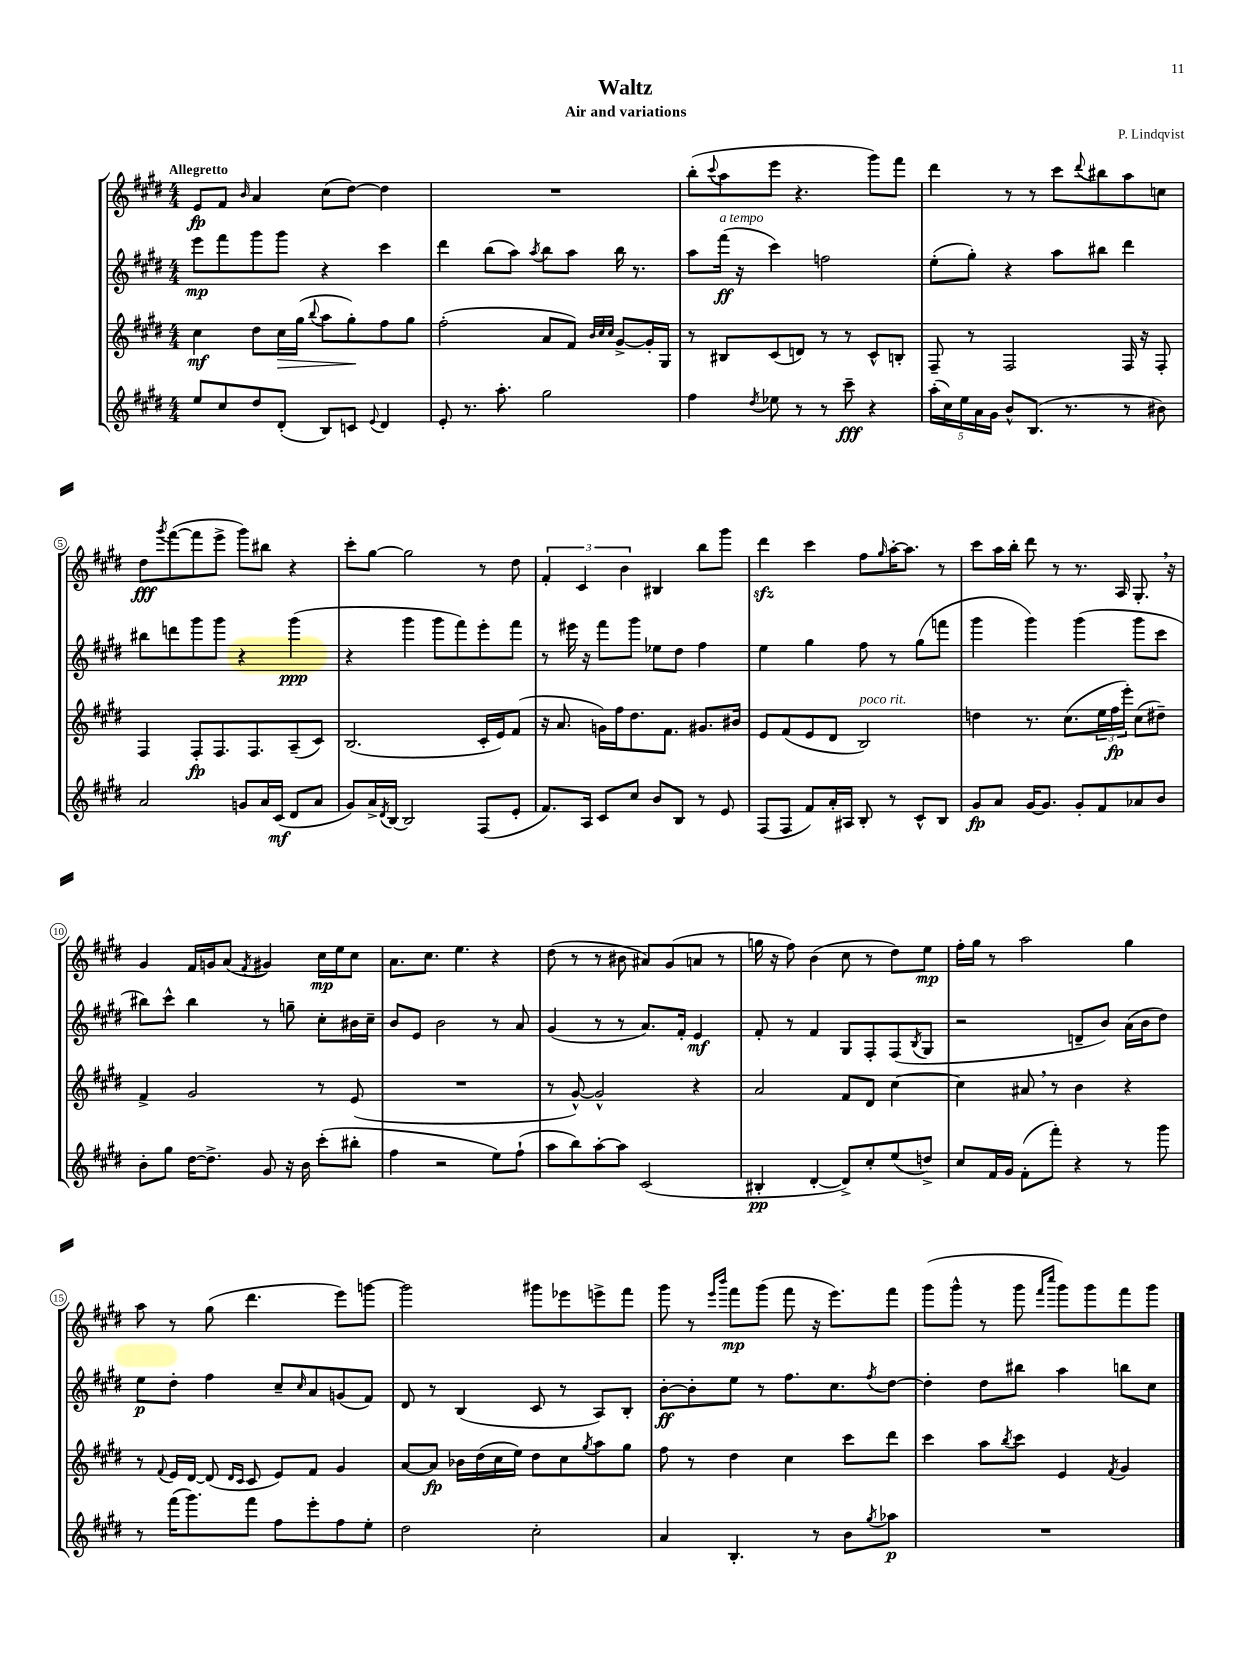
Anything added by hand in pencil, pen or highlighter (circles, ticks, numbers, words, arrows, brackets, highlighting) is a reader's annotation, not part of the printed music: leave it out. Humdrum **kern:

**kern	**dynam	**kern	**dynam	**kern	**dynam	**kern	**dynam
*part4	*part4	*part3	*part3	*part2	*part2	*part1	*part1
*staff4	*staff4	*staff3	*staff3	*staff2	*staff2	*staff1	*staff1
*clefG2	*	*clefG2	*	*clefG2	*	*clefG2	*
*k[f#c#g#d#]	*	*k[f#c#g#d#]	*	*k[f#c#g#d#]	*	*k[f#c#g#d#]	*
*M4/4	*	*M4/4	*	*M4/4	*	*M4/4	*
=1	=1	=1	=1	=1	=1	=1	=1
!	!	!	!	!	!	!LO:TX:a:B:t=Allegretto	!
8ee/L	.	4cc#\	mf	8eee\L	mp	8e/L	fp
8cc#/	.	.	.	8fff#\	.	8f#/J	.
.	.	.	.	.	.	16qqb/	.
8dd#/	.	8dd#\L	.	8ggg#\	.	4a/	.
!	!	!	!LO:HP:b	!	!	!	!
(8d#'/J	.	16cc#\L	>	8ggg#\J	.	.	.
.	.	(16gg#\JJ	.	.	.	.	.
.	.	8qqbb/	.	.	.	.	.
8B/L)	.	8aa\L	.	4r	.	(8cc#\L	.
8cn/J	.	8gg#'\)	.	.	.	[8dd#\J)	.
8qqe/	.	.	.	.	.	.	.
4d#/	.	8ff#\	]	4ccc#\	.	4dd#\]	.
.	.	8gg#\J	.	.	.	.	.
=2	=2	=2	=2	=2	=2	=2	=2
8e'/	.	(2ff#'\	.	4ddd#\	.	1r	.
8.r	.	.	.	.	.	.	.
.	.	.	.	(8bb\L	.	.	.
8.aa'\	.	.	.	.	.	.	.
.	.	.	.	8aa\J)	.	.	.
.	.	.	.	8qaa/	.	.	.
2gg#\	.	8a/L	.	8bb\L	.	.	.
.	.	8f#/J)	.	8aa\J	.	.	.
.	.	32qqb/LLL	.	.	.	.	.
.	.	32qqcc#/	.	.	.	.	.
.	.	32qqcc#/JJJ	.	.	.	.	.
.	.	[8g#^/L	.	16bb\	.	.	.
.	.	.	.	8.r	.	.	.
.	.	16g#'/L]	.	.	.	.	.
.	.	16G#/JJ	.	.	.	.	.
=3	=3	=3	=3	=3	=3	=3	=3
4ff#\	.	8r	.	8aa\L	.	(8bb'\L	.
.	.	.	.	.	.	8qqccc#/	.
!	!	!	!	!LO:TX:a:i:t=a tempo	!	!	!
.	.	8B#X/L	.	(16fff#\Jk	ff	8aa\	.
.	.	.	.	16r	.	.	.
8qdd#/	.	.	.	.	.	.	.
8ee-X\	.	(8c#/	.	4ccc#\)	.	8eee\J	.
8r	.	8dn/J)	.	.	.	4.r	.
8r	.	8r	.	2ffn\	.	.	.
8ccc#~\	fff	8r	.	.	.	.	.
4r	.	8c#^^/L	.	.	.	8ggg#\L)	.
.	.	8Bn'/J	.	.	.	8fff#\J	.
=4	=4	=4	=4	=4	=4	=4	=4
(20aa'\LL	.	8F#~/	.	(8ee'\L	.	4ddd#\	.
20cc#\)	.	.	.	.	.	.	.
20ee\	.	.	.	.	.	.	.
.	.	8r	.	8gg#'\J)	.	.	.
20a\	.	.	.	.	.	.	.
20g#\JJ	.	.	.	.	.	.	.
8b^^/L	.	2F#/	.	4r	.	8r	.
(8.B/J	.	.	.	.	.	8r	.
.	.	.	.	8aa\L	.	8ccc#\L	.
8.r	.	.	.	.	.	.	.
.	.	.	.	.	.	8qqddd#/	.
.	.	.	.	8bb#X\J	.	8bb#X\	.
8r	.	16F#/	.	4ddd#\	.	8aa\	.
.	.	16r	.	.	.	.	.
8b#X\)	.	8F#'/	.	.	.	8ccn\J	.
!!LO:LB:g=z
=5	=5	=5	=5	=5	=5	=5	=5
2a/	.	4F#/	.	8bb#X\L	.	8dd#\L	fff
.	.	.	.	.	.	8qggg#/	.
.	.	.	.	8dddn\	.	([8fff#\	.
.	.	8F#'/L	fp	8ggg#\	.	8fff#\]	.
.	.	8.F#/	.	8ggg#\J	.	8eee^\J	.
8gn/L	.	.	.	4r	.	8ggg#\L)	.
.	.	8.F#/	.	.	.	.	.
16a/L	.	.	.	.	.	8bb#X\J	.
(16c#/JJ	mf	.	.	.	.	.	.
8d#/L	.	(8A~/	.	(4ggg#\	ppp	4r	.
8a/J	.	8c#/J)	.	.	.	.	.
=6	=6	=6	=6	=6	=6	=6	=6
8g#/L)	.	(2.B/	.	4r	.	8ccc#'\L	.
16a^/L	.	.	.	.	.	[8gg#\J	.
8qd#/	.	.	.	.	.	.	.
[16B/JJ	.	.	.	.	.	.	.
2B/]	.	.	.	4ggg#\	.	2gg#\]	.
.	.	.	.	8ggg#\L	.	.	.
.	.	.	.	8fff#\)	.	.	.
(8F#/L	.	16c#'/LL	.	8eee'\	.	8r	.
.	.	16e/J)	.	.	.	.	.
8e'/J	.	(8f#/J	.	8fff#\J	.	8dd#\	.
=7	=7	=7	=7	=7	=7	=7	=7
8.f#/L)	.	16r	.	8r	.	6f#'/	.
.	.	8.a/	.	.	.	.	.
.	.	.	.	16eee#X\	.	.	.
.	.	.	.	.	.	6c#/	.
16A/Jk	.	.	.	16r	.	.	.
8c#/L	.	16gn\LL)	.	8fff#\L	.	.	.
.	.	16ff#\J	.	.	.	.	.
.	.	.	.	.	.	6b\	.
8cc#/J	.	8.dd#\	.	8ggg#\J	.	.	.
8b/L	.	.	.	8ee-X\L	.	4B#X/	.
.	.	8.f#\J	.	.	.	.	.
8B/J	.	.	.	8dd#\J	.	.	.
8r	.	8.g#X/L	.	4ff#\	.	8bb\L	.
8e/	.	.	.	.	.	8ggg#\J	.
.	.	16b#X/Jk	.	.	.	.	.
=8	=8	=8	=8	=8	=8	=8	=8
(8F#/L	.	8e/L	.	4ee\	.	4ddd#zz\	.
8F#/J	.	(8f#/	.	.	.	.	.
8f#/L)	.	8e/	.	4gg#\	.	4ccc#\	.
16a'/L	.	8d#/J	.	.	.	.	.
16A#X/JJ	.	.	.	.	.	.	.
!	!	!LO:TX:a:i:t=poco rit.	!	!	!	!	!
8B'/	.	2B/)	.	8ff#\	.	8ff#\L	.
.	.	.	.	.	.	16qqgg#/	.
8r	.	.	.	8r	.	[16aa'\K	.
.	.	.	.	.	.	8.aa\J]	.
8c#^^/L	.	.	.	(8gg#\L	.	.	.
8B/J	.	.	.	8fffn\J	.	8r	.
=9	=9	=9	=9	=9	=9	=9	=9
8g#/L	fp	4ddn\	.	4ggg#\	.	8ccc#\L	.
8a/J	.	.	.	.	.	16aa\L	.
.	.	.	.	.	.	16bb'\JJ	.
[16g#/KL	.	8.r	.	4ggg#\)	.	8ddd#\	.
8.g#/J]	.	.	.	.	.	.	.
.	.	.	.	.	.	8r	.
.	.	(8.cc#\L	.	.	.	.	.
8g#'/L	.	.	.	(4ggg#\	.	8.r	.
8f#/	.	24ee\L	.	.	.	.	.
.	.	24ff#\	fp	.	.	.	.
.	.	.	.	.	.	16A/	.
.	.	24eee'\JJ)	.	.	.	.	.
8a-X/	.	(8cc#\L	.	8ggg#\L	.	8.G#',/	.
8b/J	.	8dd#X~\J)	.	8ccc#\J	.	.	.
.	.	.	.	.	.	16r	.
!!LO:LB:g=z
=10	=10	=10	=10	=10	=10	=10	=10
8b'\L	.	4f#^/	.	8bb#X\L)	.	4g#/	.
8gg#\J	.	.	.	8ccc#^^\J	.	.	.
[16dd#\KL	.	2g#/	.	4bb#\	.	16f#/LL	.
8.dd#^\J]	.	.	.	.	.	16gn/J	.
.	.	.	.	.	.	(8a/J	.
.	.	.	.	.	.	8qf#/	.
8g#/	.	.	.	8r	.	4g#X/)	.
16r	.	.	.	8ggn~\	.	.	.
16b\	.	.	.	.	.	.	.
(8ccc#'\L	.	8r	.	8cc#'\L	.	16cc#\LL	mp
.	.	.	.	.	.	16ee\J	.
8bb#X'\J	.	(8e/	.	16b#X\L	.	8cc#\J	.
.	.	.	.	16cc#~\JJ	.	.	.
=11	=11	=11	=11	=11	=11	=11	=11
4ff#\	.	1r	.	8b/L	.	8.a\L	.
.	.	.	.	8e/J	.	.	.
.	.	.	.	.	.	8.cc#\J	.
2r	.	.	.	2b\	.	.	.
.	.	.	.	.	.	4.ee\	.
8ee\L)	.	.	.	8r	.	4r	.
(8ff#`\J	.	.	.	8a/	.	.	.
=12	=12	=12	=12	=12	=12	=12	=12
8aa\L	.	8r	.	(4g#/	.	(8dd#\	.
8bb\)	.	[8g#^^/)	.	.	.	8r	.
[8aa'\	.	2g#^^/]	.	8r	.	8r	.
8aa\J]	.	.	.	8r	.	8b#X\	.
(2c#/	.	.	.	8.a/L)	.	8a#X/L)	.
.	.	.	.	.	.	(8g#/	.
.	.	.	.	16f#'/Jk	.	.	.
.	.	4r	.	4e/	mf	8an/J	.
.	.	.	.	.	.	8r	.
=13	=13	=13	=13	=13	=13	=13	=13
4B#X'/	pp	2a/	.	8f#'/	.	16ggn\	.
.	.	.	.	.	.	16r	.
.	.	.	.	8r	.	8ff#\)	.
[4d#'/	.	.	.	4f#/	.	(4b\	.
8d#^/L])	.	8f#/L	.	8G#/L	.	8cc#\	.
8cc#'/	.	8d#/J	.	8F#'/	.	8r	.
(8ee/	.	[4cc#\	.	(8F#/	.	8dd#\L)	.
.	.	.	.	8qB/	.	.	.
8ddn^/J)	.	.	.	8G#/J	.	8ee\J	mp
=14	=14	=14	=14	=14	=14	=14	=14
8cc#/L	.	4cc#\]	.	2r	.	16ff#'\LL	.
.	.	.	.	.	.	16gg#\JJ	.
16f#/L	.	.	.	.	.	8r	.
16g#/JJ	.	.	.	.	.	.	.
(8f#'\L	.	8a#X,/	.	.	.	2aa\	.
8fff#'\J)	.	8r	.	.	.	.	.
4r	.	4b\	.	8dn~/L	.	.	.
.	.	.	.	8b/J)	.	.	.
8r	.	4r	.	(16a\LL	.	4gg#\	.
.	.	.	.	16b\J	.	.	.
8ggg#\	.	.	.	8dd#\J)	.	.	.
!!LO:LB:g=z
=15	=15	=15	=15	=15	=15	=15	=15
8r	.	8r	.	8ee\L	p	8aa\	.
.	.	8qqf#/	.	.	.	.	.
(16fff#\KL	.	16e/LL	.	8dd#'\J	.	8r	.
8.ggg#\)	.	[16d#/JJ	.	.	.	.	.
.	.	(8d#/]	.	4ff#\	.	(8gg#\	.
.	.	16qqd#/LL	.	.	.	.	.
.	.	16qqc#/JJ	.	.	.	.	.
8fff#\J	.	8c#/	.	.	.	4.ddd#\	.
8ff#\L	.	8e/L)	.	8cc#~/L	.	.	.
.	.	.	.	16qqcc#/	.	.	.
8eee'\	.	8f#/J	.	8a/	.	.	.
8ff#\	.	4g#/	.	(8gn/	.	8eee\L)	.
8ee'\J	.	.	.	8f#/J)	.	[8gggn\J	.
=16	=16	=16	=16	=16	=16	=16	=16
2dd#\	.	[8a/L	.	8d#/	.	2ggg\]	.
.	.	8a/J]	fp	8r	.	.	.
.	.	16b-X\LL	.	(4B/	.	.	.
.	.	(16dd#\	.	.	.	.	.
.	.	16cc#\	.	.	.	.	.
.	.	16ee\JJ)	.	.	.	.	.
2cc#'\	.	8dd#\L	.	8c#/	.	8ggg#X\L	.
.	.	8cc#\	.	8r	.	8eee-X\	.
.	.	8qgg#/	.	.	.	.	.
.	.	8aa\	.	8A/L)	.	8eeen^\	.
.	.	8gg#\J	.	8B'/J	.	8fff#\J	.
=17	=17	=17	=17	=17	=17	=17	=17
4a/	.	8ff#\	.	[8b'\L	ff	8ggg#\	.
.	.	8r	.	8b'\]	.	8r	.
.	.	.	.	.	.	16qqeee/LL	.
.	.	.	.	.	.	16qqbbb/JJ	.
4.B'/	.	4dd#\	.	8ee\J	.	8fff#\L	mp
.	.	.	.	8r	.	(8ggg#\J	.
.	.	4cc#\	.	8.ff#\L	.	8fff#\	.
8r	.	.	.	.	.	16r	.
.	.	.	.	8.cc#\	.	8.eee\L)	.
8b\L	.	8ccc#\L	.	.	.	.	.
8qgg#/	.	.	.	8qff#/	.	.	.
8aa-X\J	p	8ddd#\J	.	[8dd#\J	.	8fff#\J	.
=18	=18	=18	=18	=18	=18	=18	=18
1r	.	4ccc#\	.	4dd#'\]	.	(8ggg#\L	.
.	.	.	.	.	.	8ggg#^^\J	.
.	.	8aa\L	.	8dd#\L	.	8r	.
.	.	8qbb/	.	.	.	.	.
.	.	8ccc#\J	.	8bb#X\J	.	8ggg#\	.
.	.	.	.	.	.	16qqfff#/LL	.
.	.	.	.	.	.	16qqcccc#/JJ	.
.	.	4e/	.	4aa\	.	8ggg#\L)	.
.	.	.	.	.	.	8ggg#\	.
.	.	8qf#/	.	.	.	.	.
.	.	4g#/	.	8bbn\L	.	8fff#\	.
.	.	.	.	8cc#\J	.	8ggg#\J	.
==	==	==	==	==	==	==	==
*-	*-	*-	*-	*-	*-	*-	*-
